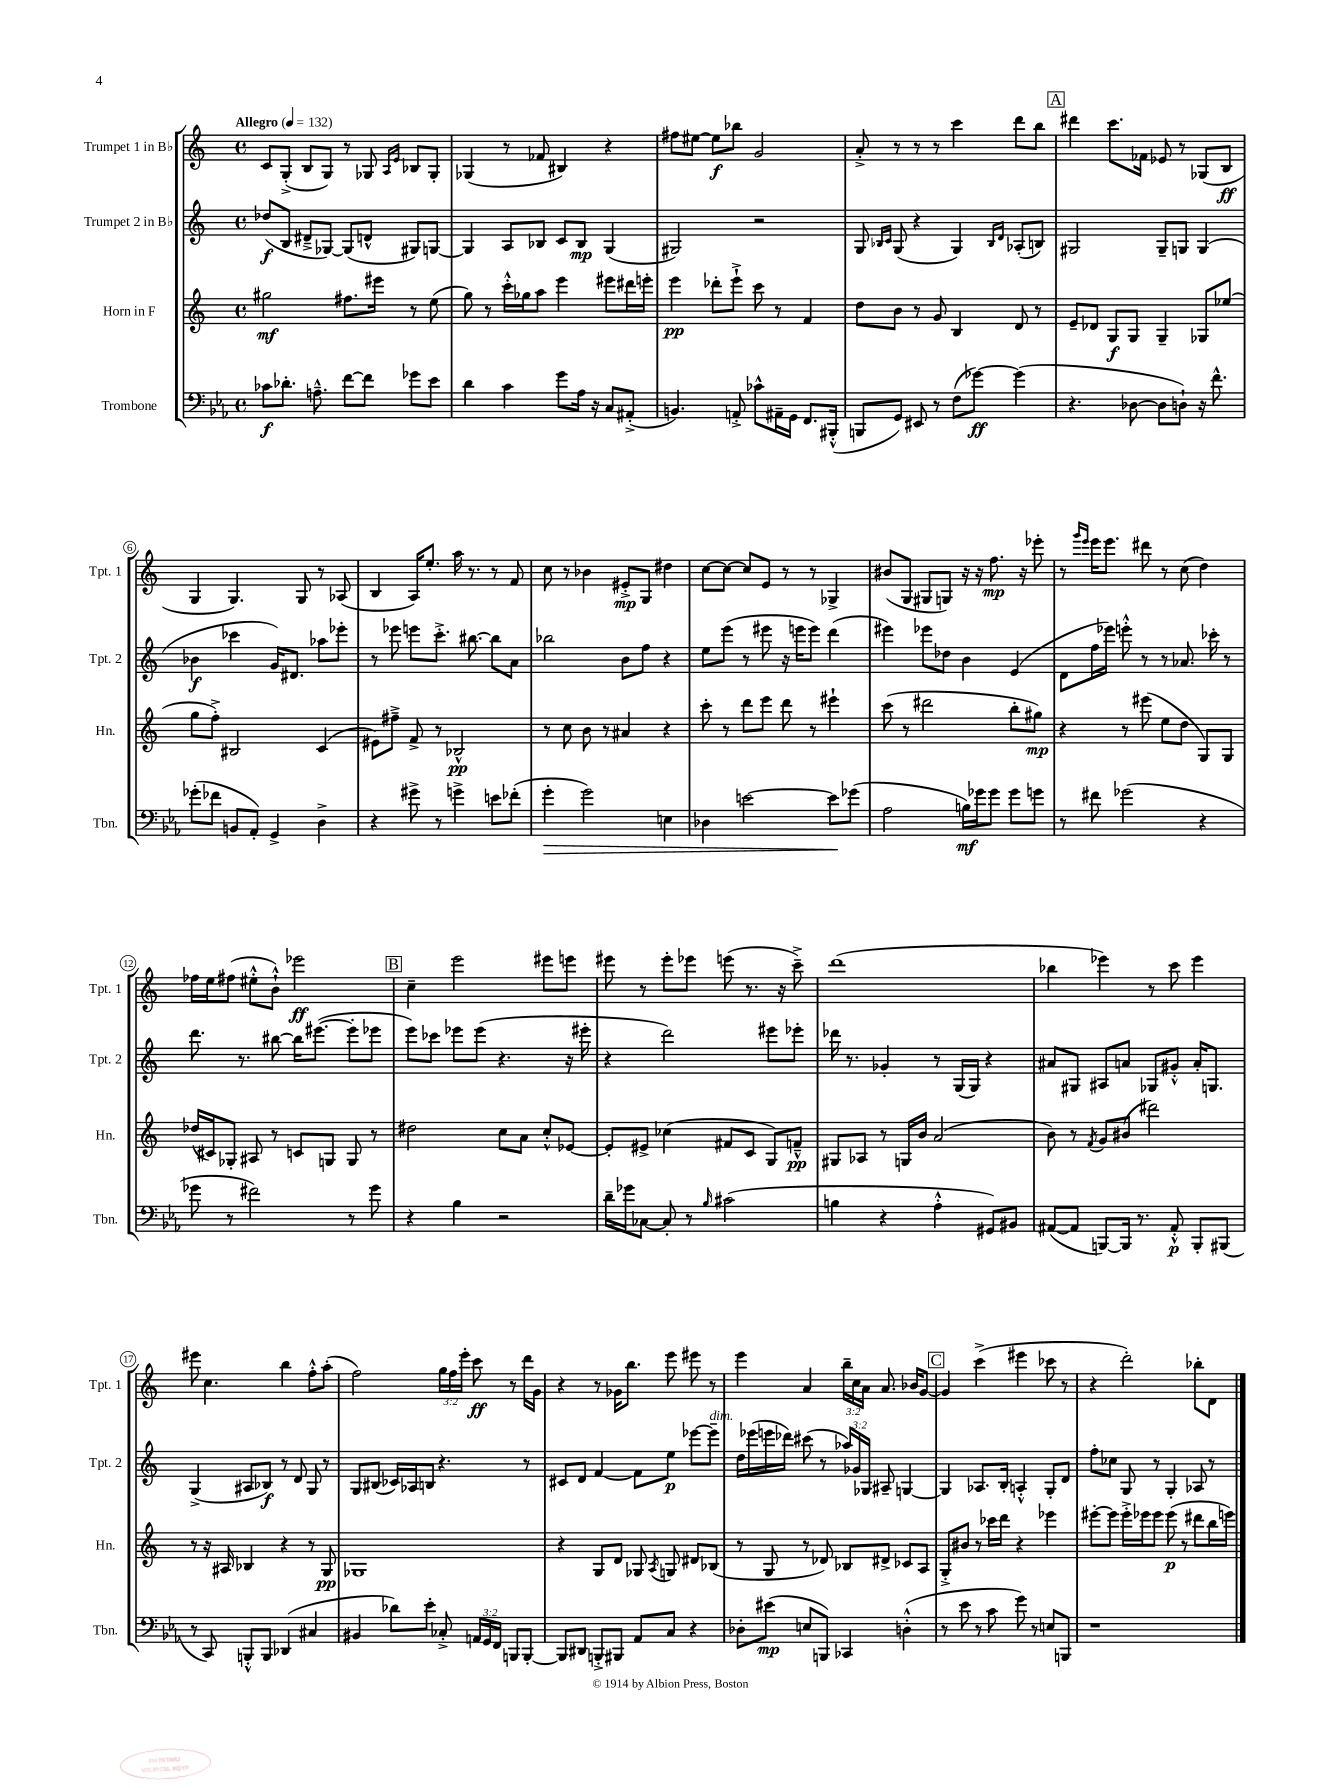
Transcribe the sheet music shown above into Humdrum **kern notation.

**kern	**kern	**kern	**kern
*staff4	*staff3	*staff2	*staff1
*clefF4	*clefG2	*clefG2	*clefG2
*k[b-e-a-]	*k[]	*k[]	*k[]
*M4/4	*M4/4	*M4/4	*M4/4
*met(c)	*met(c)	*met(c)	*met(c)
*MM132	*MM132	*MM132	*MM132
8c-\L	2gg#\	(8dd-/L	8c/L
8.d-'\J	.	8B/J	(8G'^/J
.	.	8d#~^/L	8B/L
8.A~^^\	.	.	.
.	.	[8G-/J)	8G/J)
[8f\L	8.ff#\L	(8G-/]L	8r
8f\]J	.	8d^^/J	8G-/
.	16eee#\Jk	.	.
.	.	.	16qqA/LL
.	.	.	16qqe/JJ
8g-\L	8r	8G#/L)	8B-/L
8e-\J	(8ee\	[8G/J	8G-'/J
=	=	=	=
4d\	8gg\)	4G/]	(4G-/
.	8r	.	.
4c\	16ccc'^^\LL	8A/L	8r
.	16gg-\J	.	.
.	8aa\J	8B-/J	8f-/
8g\L	4eee\	8c/L	4B#/)
16A-\Jk	.	8B-/J	.
16r	.	.	.
8C/L	8eee#\L	(4G/	4r
(8AA#'^/J	16ddd#\L	.	.
.	16eee'\JJ	.	.
=	=	=	=
4.BB/)	4eee\	2G#/)	8ff#\L
.	.	.	[8ee#\J
.	8ddd-'\L	.	8ee#\]L
8AA'^/	8eee`^\J	.	8bb-\J
8c-^^\L	8ccc\	2r	2g/
16AA#~\L	8r	.	.
16GG\JJ	.	.	.
8.FF/L	4f/	.	.
(16BBB#'^^/Jk	.	.	.
=	=	=	=
8BBB/L	8dd\L	8G/	8a'^/
.	.	16qqB-/LL	.
.	.	16qqc/JJ	.
8GG/J)	8b\J	(8G/	8r
8EE#/	8r	4r	8r
8r	8g/	.	8r
(8F\L	4B/	4G/)	4ccc\
[8g-\J)	.	.	.
.	.	16qqB-/LL	.
.	.	16qqd/JJ	.
(4g-\]	8d/	(8A-'/L	8ddd\L
.	8r	8B/J)	8bb\J
=	=	=	=
4.r	8e~/L	2G#/	4ddd#\
.	8d-/J	.	.
.	8G/L	.	8.ccc\L
[8D-\	8G/J	.	.
.	.	.	16f-\Jk
8D-\]L	4G~/	8G#~/L	8e-/
8D`\J)	.	8G/J	8r
16r	8G-/L	(4G/	(8G-/L
8.f^^\	.	.	.
.	(8ee-/J	.	8B/J
=	=	=	=
(8g-'\L	8gg\L	4b-\	4G/
8f-\J	8ff'^\J)	.	.
8BB/L	2B#/	4ccc-\	4.G/)
8AA-'/J)	.	.	.
4GG^/	.	16g/LK)	.
.	.	8.d#/J	.
.	.	.	8G/
4D^\	(4c/	8aa-\L	8r
.	.	8eee-'\J	(8A-/
=	=	=	=
4r	8e#\L)	8r	4B/
.	8ff#~^\J	8eee-\	.
8g#^\	8f^/	8eee\L	16A/LK)
.	.	.	8.ee'/J
8r	8r	8.ccc'^\J	.
4g^\	2B-^^/	.	16aa\
.	.	[8.bb#\	8.r
8e\L	.	8bb#\]L	8r
(8f-'\J	.	8a\J	8f/
=	=	=	=
4g'\	8r	2bb-\	8cc\
.	8cc\	.	8r
2g\)	8b\	.	4b-\
.	8r	.	.
.	4a#/	8b\L	8e#'^/L
.	.	8ff\J	8G/J
4E\	4r	4r	4dd#\
=	=	=	=
4D-\	8ccc'\	8ee\L	[8cc\L
.	8r	(8eee\J	8cc\_J
[2e\	8ddd\L	8r	8cc/]L
.	8eee\J	8eee#\	8e/J
.	8ddd\	16r	8r
.	.	16eee\LK	.
.	8r	8eee\J)	8r
8e\]L	4eee#`\	(4ddd\	4G-^/
(8g-\J	.	.	.
=	=	=	=
2A-\	(8ccc\	4eee#\)	(8b#/L
.	8r	.	8G/J
.	2ddd#\	8eee-\L	8G#/L
.	.	8dd-\J	8G/J)
16B\LL)	.	4b\	16r
16g-\J	.	.	16r
8g-\J	.	.	8.ff\
8g-\L	8bb'\L	(4e/	.
.	.	.	16r
8g\J	8gg#\J)	.	8eee-'\
=	=	=	=
8r	4r	8d\L	8r
.	.	.	16qqggg/LL
.	.	.	16qqeee/JJ
8f#\	.	16ff\L	16eee\LK
.	.	16eee-\JJ)	8.eee\J
(2g-\	8r	8eee'^^\	.
.	(8eee#\	8r	8ddd#\
.	8ee\L	8r	8r
.	8dd\J	8.a-/	(8cc\
4r	8G/L)	.	4dd\)
.	.	16ccc-'\	.
.	8G/J	8r	.
=	=	=	=
8g-\	(16dd-/LL	8.ddd\	16ff-\LL
.	16c#/J)	.	16ee\J
8r	8G-'/J	.	(8ff#\J
.	.	8.r	.
2f#\)	8A#/	.	8ee#'^^\L
.	8r	[8bb#\	8b`^^\J)
.	8c/L	16bb#\]LK	2eee-\
.	.	([8.eee#\J	.
.	8G/J	.	.
8r	8G/	8eee#'\]L	.
8g-\	8r	8eee-\J	.
=	=	=	=
4r	2dd#\	8eee\L)	4cc~\
.	.	8ccc-\J	.
4B-\	.	8eee-\L	2eee\
.	.	(8eee-\J	.
2r	8cc\L	4.r	.
.	8a\J	.	.
.	8cc'^^/L	.	8eee#\L
.	[8e-/J	16r	8eee\J
.	.	16eee#'\	.
=	=	=	=
16d~\LL	8e-'/]L	4r	8eee#\
16g-\J	.	.	.
[8C-\J	8e#^/J	.	8r
8C-'/]	(4cc-\	2ddd\)	8eee#'\L
8r	.	.	8eee-\J
16qqB-/	.	.	.
(2c#\	8f#/L	.	(8eee\
.	8c/J	.	8.r
.	8G/L)	8eee#\L	.
.	.	.	16r
.	8f~^^/J	8eee-'\J	8ccc~^\)
=	=	=	=
4B\	8G#/L	16ddd-\	(1ddd
.	.	8.r	.
.	8A-/J	.	.
4r	8r	4g-'/	.
.	16G/LL	.	.
.	16b/JJ	.	.
4A-'^^\	(2a/	8r	.
.	.	(16G/LL	.
.	.	16G/JJ)	.
8GG#/L)	.	4r	.
8BB#/J	.	.	.
=	=	=	=
([8AA#/L	8b\)	8a#/L	4bb-\
8AA#/]J	8r	8G#/J	.
.	8qf/	.	.
[8BBB/L)	8g/L	8A#/L	4eee-\)
16BBB/]Jk	(8b#/J	8a/J	.
8.r	.	.	.
.	2ddd#\)	8G-/L	8r
8AA#'^^/	.	8g#'^^/J	8ccc\
8BBB'/L	.	16a'/LK	4eee-\
.	.	8.G/J	.
(8BBB#/J	.	.	.
=	=	=	=
8r	8r	(4G^/	8eee#\
8CC/)	16r	.	4.cc\
.	16A#/	.	.
8BBB'^^/L	4B-/	8A#/L	.
8BBB/J	.	8B-/J)	.
(4DD-/	4r	8r	4bb\
.	.	8d/	.
4C#/	8r	8G/	8ff'^^\L
.	8G/	8r	(8aa'\J
=	=	=	=
4BB#/	1G-	8G/L	2ff\)
.	.	(8B#/J	.
8d-\L)	.	16c-/LL)	.
.	.	16A-/J	.
8e-'\J	.	8B/J	.
8C-'^/	.	4.r	24gg\LL
.	.	.	24ff\
.	.	.	24eee'\JJ
24AA/LL	.	.	8ccc\
24GG/	.	.	.
24FF/JJ	.	.	.
8BBB/L	.	.	8r
[8BBB'/J	.	8r	16ddd\LL
.	.	.	16g\JJ
=	=	=	=
8BBB/]L	4r	8c#/L	4r
8DD#/J	.	8d/J	.
8BBB'^/L	8G/L	[4f/	8r
8BBB#/J	8d/J	.	16g-\LK
.	.	.	8.bb\J
8AA-/L	8G-/	8f\]L	.
.	8qA/	.	.
8C/J	8G/	8ee\J	8eee\
4r	8d#/L	[8eee-\L	8eee#\
.	(8B-/J	8eee-~\]J	8r
=	=	=	=
8D-'\L	8r	16dd\LL	4eee\
.	.	(16eee-\	.
(8e#\J	8G/	16eee\	.
.	.	16ddd-\JJ)	.
8E/L	8r	(8ccc#\	4a/
8BBB/J)	8d-/)	8r	.
4CC-/	8B-/L	24aa-/LL)	24bb~\LL
.	.	24g-/	24cc\
.	.	24G-/JJ	24a\JJ
.	8d#^/J	8A#~/	8.a/
(4D'^^\	8c-/L	[4G/	.
.	.	.	16b-/LK
.	8A/J	.	[8g/J
=	=	=	=
8r	8G'^/L	4G/]	4g/]
8e-\	8b#/J	.	.
8r	8r	8.A-/L	(4ccc^\
8c\	16ccc-\LL	.	.
.	16ddd\JJ	16B'/Jk	.
8g\)	4r	4A'^^/	4eee#\
8r	.	.	.
8E/L	4eee-\	8G'/L	8ccc-\
8BBB/J	.	8d/J	8r
=	=	=	=
1r	[8eee#'\L	8ff'\L	4r
.	8eee#\]J	8cc-\J	.
.	16eee#'^\LL	8G/	2ddd'\)
.	16eee-\J	.	.
.	8eee-\J	8r	.
.	(8eee-\	4G'/	.
.	8r	.	.
.	8ddd#\L	8A-/	8bb-'\L
.	16bb\L	8r	8d\J
.	16eee\JJ)	.	.
==	==	==	==
*-	*-	*-	*-
